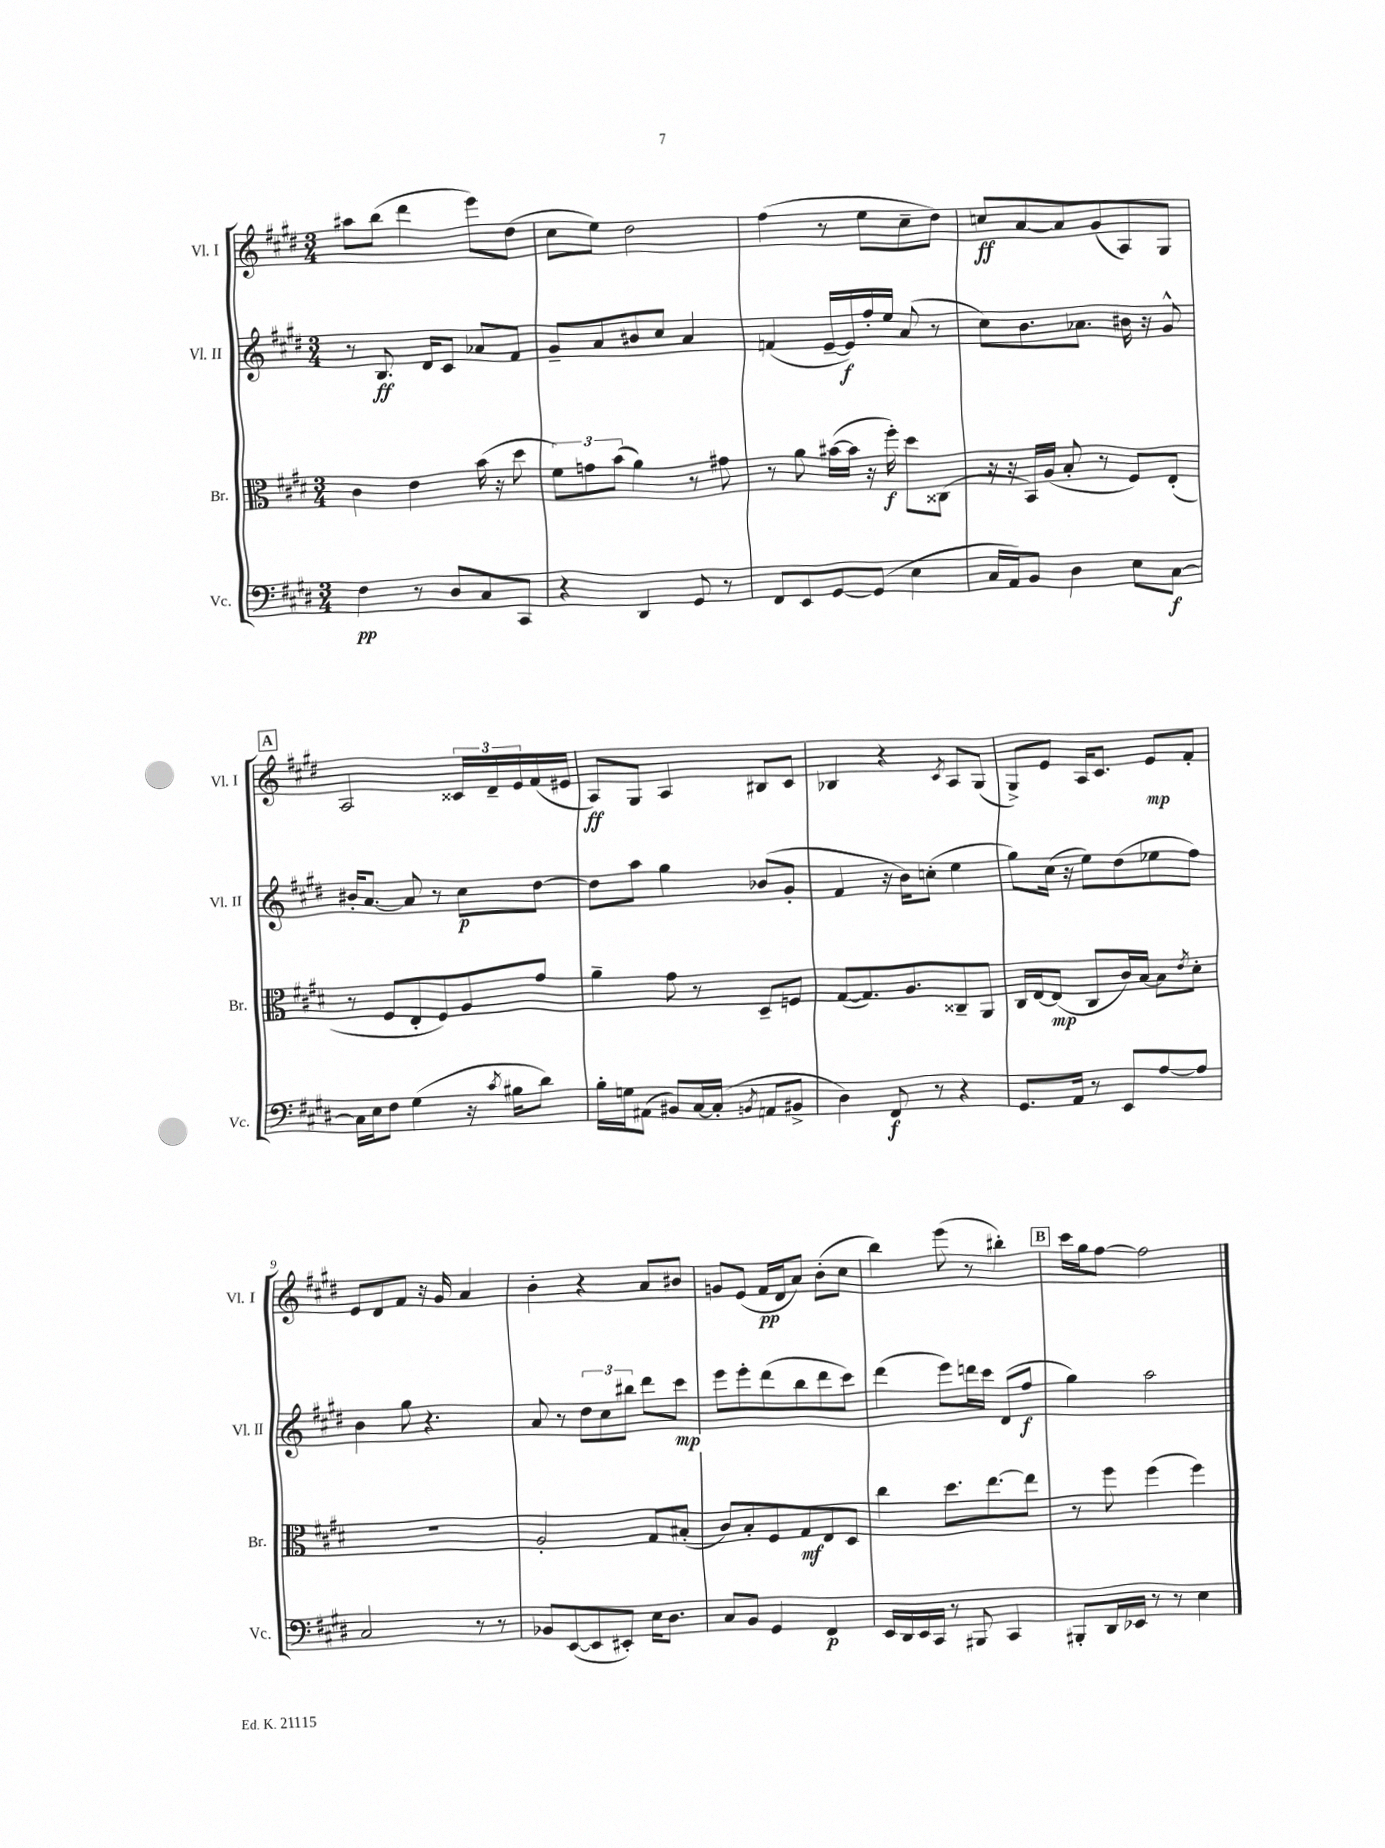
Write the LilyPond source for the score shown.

<<
\new StaffGroup <<
\new Staff = "s0" \with { instrumentName = "Vl. I" shortInstrumentName = "Vl. I" } {
    \clef treble \key e \major \numericTimeSignature \time 3/4
    ais''8 b''8( dis'''4 e'''8) dis''8( |
    cis''8 e''8) dis''2 |
    fis''4( r8 e''8 cis''8-- dis''8) |
    c''8\ff a'8~ a'8 gis'8( a8) gis8 |
    \mark \markup { \box "A" } a2 \tuplet 3/2 { cisis'16 dis'16-- e'16 } fis'16( eis'16 |
    a8\ff) gis8 a4 bis8 cis'8 |
    bes4 r4 \acciaccatura { cis'8 } a8 gis8( |
    gis8->) e'8 a16 cis'8. e'8\mp fis'8-. |
    e'8 dis'8 fis'8 r16 gis'16 a'4 |
    b'4-. r4 a'8 bis'8 |
    g'8 e'8( fis'16\pp dis'16 a'8) b'8-.( cis''8 |
    b''4) e'''8( r8 bis''4-.) |
    \mark \markup { \box "B" } cis'''16 gis''16 fis''8~ fis''2 \bar "|." |
}
\new Staff = "s1" \with { instrumentName = "Vl. II" shortInstrumentName = "Vl. II" } {
    \clef treble \key e \major \numericTimeSignature \time 3/4
    r8 b8.\ff dis'16 cis'8 aes'8 fis'8 |
    gis'8-- a'8 bis'8 cis''8 a'4 |
    f'4( e'16~-- e'16\f) fis''16-. e''16 a'8( r8 |
    cis''8) b'8. aes'8. bis'16 r16 gis'8-^ |
    \mark \markup { \box "A" } bis'16-. a'8.~ a'8 r8 cis''8\p dis''8~ |
    dis''8 a''8 gis''4 bes'8( gis'8-. |
    fis'4 r16 b'16) c''8-.( e''4 |
    gis''8) cis''16( r16 e''8) dis''8( ees''8 fis''8) |
    b'4 gis''8 r4. |
    a'8 r8 \tuplet 3/2 { dis''8 cis''8 bis''8 } dis'''8 cis'''8\mp |
    e'''8 e'''8-. dis'''8( b''8 dis'''8 cis'''8) |
    dis'''4( e'''8) d'''16 cis'''16 dis'8( fis''8\f |
    \mark \markup { \box "B" } gis''4) a''2 \bar "|." |
}
\new Staff = "s2" \with { instrumentName = "Br." shortInstrumentName = "Br." } {
    \clef alto \key e \major \numericTimeSignature \time 3/4
    cis'4 e'4 b'16( r16 dis''8 |
    \tuplet 3/2 { fis'8) g'8 b'8( } a'4) r8 gis'8 |
    r8 a'8 bis'16~( bis'16 r16 fis''16-.\f) dis''8 cisis8( |
    r16 r16 b,16) a16( b8-. r8 fis8) e8-.( |
    \mark \markup { \box "A" } r8 fis8 e8-. fis8) a8 gis'8 |
    a'4-- gis'8 r8 dis8-- f8 |
    gis8~( gis8.) a8. cisis8-- a,8 |
    cis16 e16~ e8\mp( cis8 cis'16) b16~ b8 \acciaccatura { e'8 } dis'8-. |
    R2. |
    a2-. gis8 bis8-.( |
    cis'8) b8-. fis8 gis8\mf e8 dis8 |
    cis''4 dis''8. e''8.~ e''8 |
    \mark \markup { \box "B" } r8 fis''8 fis''4( fis''4) \bar "|." |
}
\new Staff = "s3" \with { instrumentName = "Vc." shortInstrumentName = "Vc." } {
    \clef bass \key e \major \numericTimeSignature \time 3/4
    fis4\pp r8 dis8 cis8 cis,8 |
    r4 dis,4 gis,8 r8 |
    fis,8 e,8 gis,8~ gis,8( e4 |
    cis16 a,16) b,8 dis4 e8 cis8~\f |
    \mark \markup { \box "A" } cis16 e16 fis8 gis4( r16 \acciaccatura { cis'8 } bis16 dis'8) |
    b16-. g16 ais,8( bis,8) cis16~ cis16-.( \acciaccatura { b,8 } a,8 bis,8-> |
    dis4) fis,8\f r8 r4 |
    gis,8. a,16 r8 e,8 a8~ a8 |
    cis2 r8 r8 |
    bes,8 e,8~( e,8 eis,8-.) e16 dis8. |
    cis8 b,8 gis,4 fis,4\p |
    e,16 dis,16 e,16 cis,16 r8 bis,,8 cis,4 |
    \mark \markup { \box "B" } bis,,8-. dis,16 ees,16 r8 r8 e4 \bar "|." |
}
>>
>>
